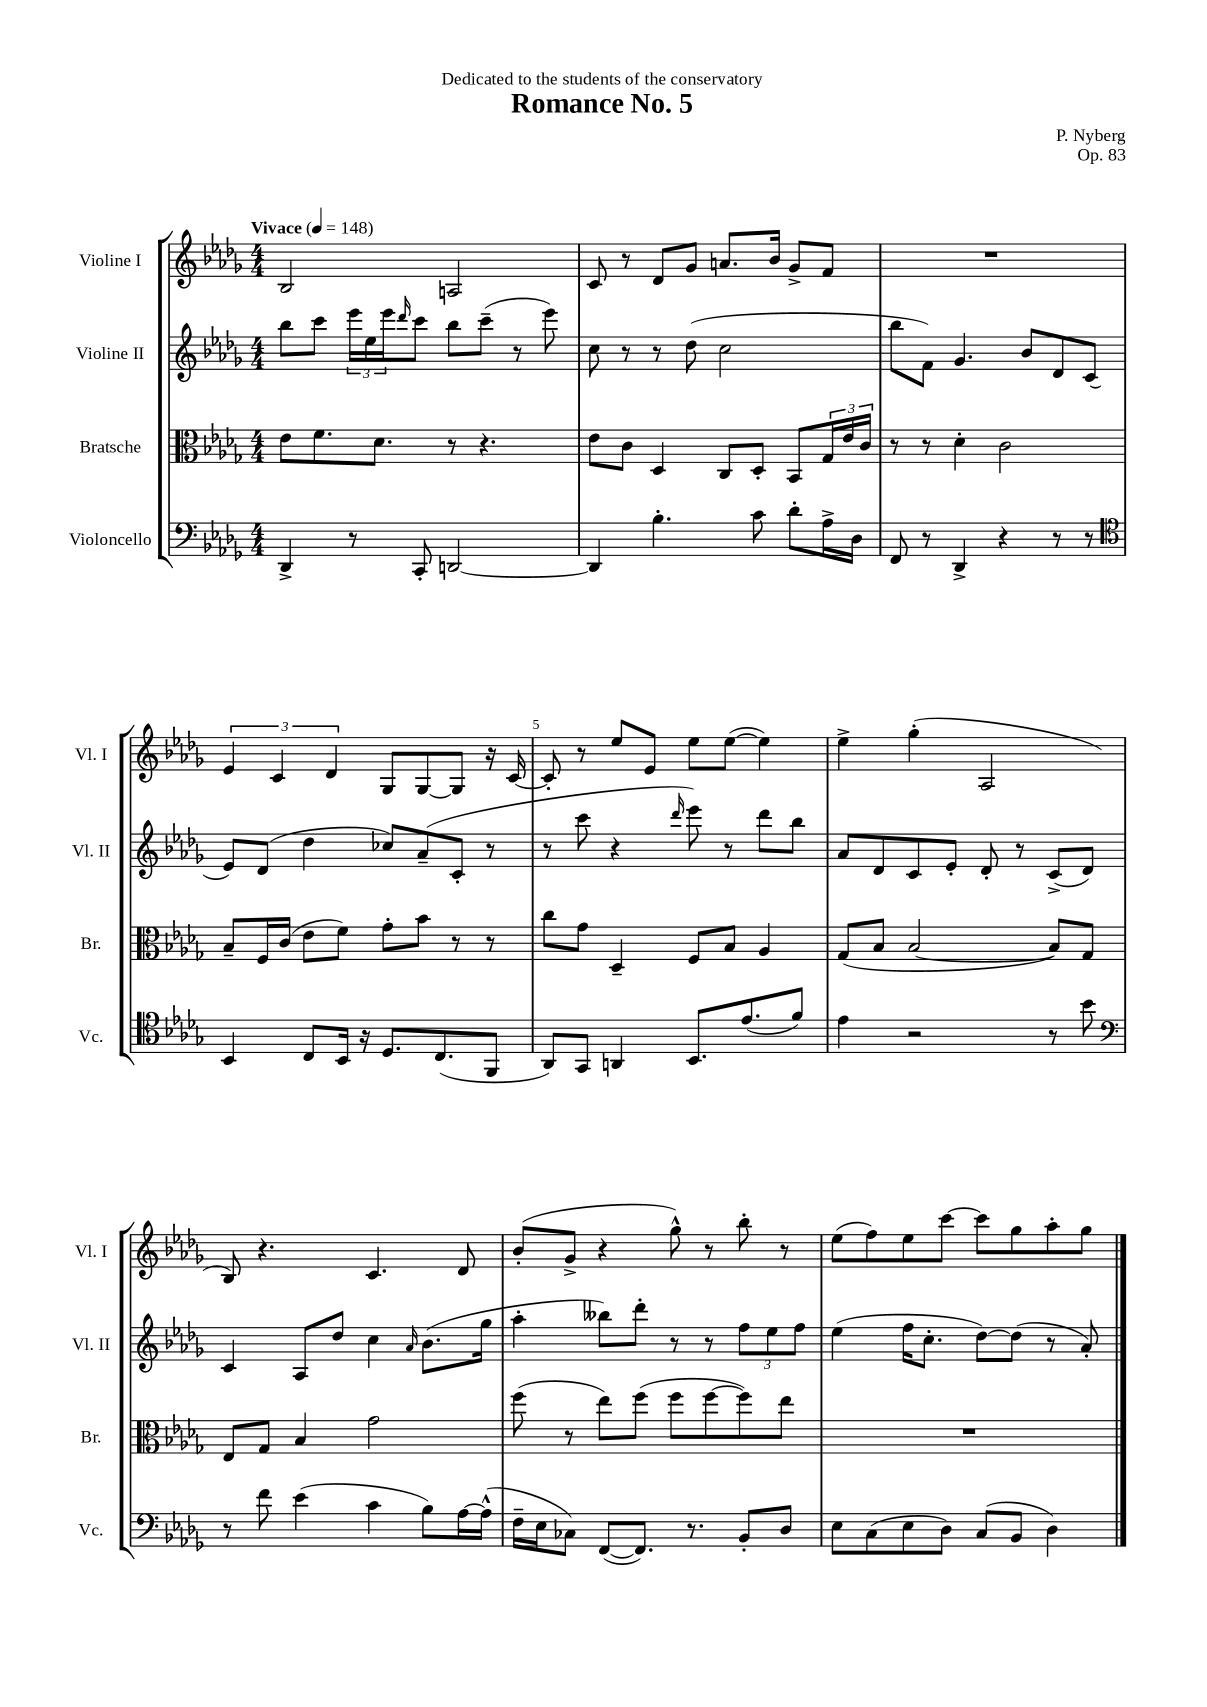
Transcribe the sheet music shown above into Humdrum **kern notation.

**kern	**kern	**kern	**kern
*part4	*part3	*part2	*part1
*staff4	*staff3	*staff2	*staff1
*I"Violoncello	*I"Bratsche	*I"Violine II	*I"Violine I
*I'Vc.	*I'Br.	*I'Vl. II	*I'Vl. I
*clefF4	*clefC3	*clefG2	*clefG2
*k[b-e-a-d-g-]	*k[b-e-a-d-g-]	*k[b-e-a-d-g-]	*k[b-e-a-d-g-]
*M4/4	*M4/4	*M4/4	*M4/4
*MM148	*MM148	*MM148	*MM148
=1	=1	=1	=1
!	!	!	!LO:TX:a:B:t=Vivace
4DD-^/	8e-\L	8bb-\L	2B-/
.	8.f\	8ccc\J	.
8r	.	24eee-\LL	.
.	.	24ee-\	.
.	8.d-\J	.	.
.	.	24eee-\J	.
.	.	16qqddd-/	.
8CC'/	.	8ccc\J	.
[2DDn/	8r	8bb-\L	2An/
.	4.r	(8ccc~\J	.
.	.	8r	.
.	.	8eee-\)	.
=2	=2	=2	=2
4DD/]	8e-\L	8cc\	8c/
.	8c\J	8r	8r
4.B-'\	4D-/	8r	8d-/L
.	.	(8dd-\	8g-/J
.	8C/L	2cc\	8.an/L
8c\	8D-'/J	.	.
.	.	.	16b-/Jk
8d-'\L	8BB-/L	.	8g-^/L
16A-^\L	24G-/L	.	8f/J
.	24e-/	.	.
16D-\JJ	.	.	.
.	24c/JJ	.	.
=3	=3	=3	=3
8FF/	8r	8bb-\L	1r
8r	8r	8f\J)	.
4DD-^/	4d-'\	4.g-/	.
4r	2c\	.	.
.	.	8b-/L	.
8r	.	8d-/	.
8r	.	(8c/J	.
!!LO:LB:g=z
=4	=4	=4	=4
*clefC4	*	*	*
4BB-/	8B-~/L	8e-/L)	6e-/
.	16F/L	(8d-/J	.
.	.	.	6c/
.	(16c/JJ	.	.
8C/L	8e-\L	4dd-\	.
.	.	.	6d-/
16BB-/Jk	8f\J)	.	.
16r	.	.	.
8.D-/L	8g-'\L	8cc-X/L)	8G-/L
.	8b-\J	(8a-~/	[8G-/
(8.C/	.	.	.
.	8r	8c'/J	8G-/J]
8FF/J	8r	8r	16r
.	.	.	[16c/
=5	=5	=5	=5
8AA-/L)	8cc\L	8r	8c'/]
8GG-/J	8g-\J	8ccc\	8r
4AAn/	4D-~/	4r	8ee-/L
.	.	.	8e-/J
.	.	16qqddd-/	.
8.BB-/L	8F/L	8eee-\)	8ee-\L
.	8B-/J	8r	([8ee-\J
(8.e-/	.	.	.
.	4A-/	8ddd-\L	4ee-\])
8f/J)	.	8bb-\J	.
=6	=6	=6	=6
4e-\	(8G-/L	8a-/L	4ee-^\
.	8B-/J	8d-/	.
2r	[2B-/	8c/	(4gg-'\
.	.	8e-'/J	.
.	.	8d-'/	2A-/
.	.	8r	.
8r	8B-/L])	(8c^/L	.
8b-\	8G-/J	8d-/J)	.
!!LO:LB:g=z
=7	=7	=7	=7
*clefF4	*	*	*
8r	8E-/L	4c/	8B-/)
8f\	8G-/J	.	4.r
(4e-\	4B-/	8A-/L	.
.	.	8dd-/J	.
4c\	2g-\	4cc\	4.c/
.	.	16qqa-/	.
8B-\L)	.	(8.b-\L	.
[16A-\L	.	.	8d-/
(16A-^^\JJ]	.	16gg-\Jk	.
=8	=8	=8	=8
16F~\LL	(8ff\	4aa-'\	(8b-'/L
16E-\J	.	.	.
8C-X\J)	8r	.	8g-^/J
([8FF/L	8ee-\L)	8bb--X\L)	4r
8.FF/J])	(8ff\J	8ddd-'\J	.
.	8ff\L	8r	8gg-^^\)
8.r	.	.	.
.	[8ff\	8r	8r
8BB-'/L	8ff\])	12ff\L	8bb-'\
.	.	12ee-\	.
8D-/J	8ee-\J	.	8r
.	.	12ff\J	.
=9	=9	=9	=9
8E-\L	1r	(4ee-\	(8ee-\L
(8C\	.	.	8ff\)
8E-\	.	16ff\KL	8ee-\
.	.	8.cc'\J	.
8D-\J)	.	.	[8ccc\J
(8C/L	.	[8dd-\L)	8ccc\L]
8BB-/J	.	(8dd-\J]	8gg-\
4D-\)	.	8r	8aa-'\
.	.	8a-'/)	8gg-\J
==	==	==	==
*-	*-	*-	*-
